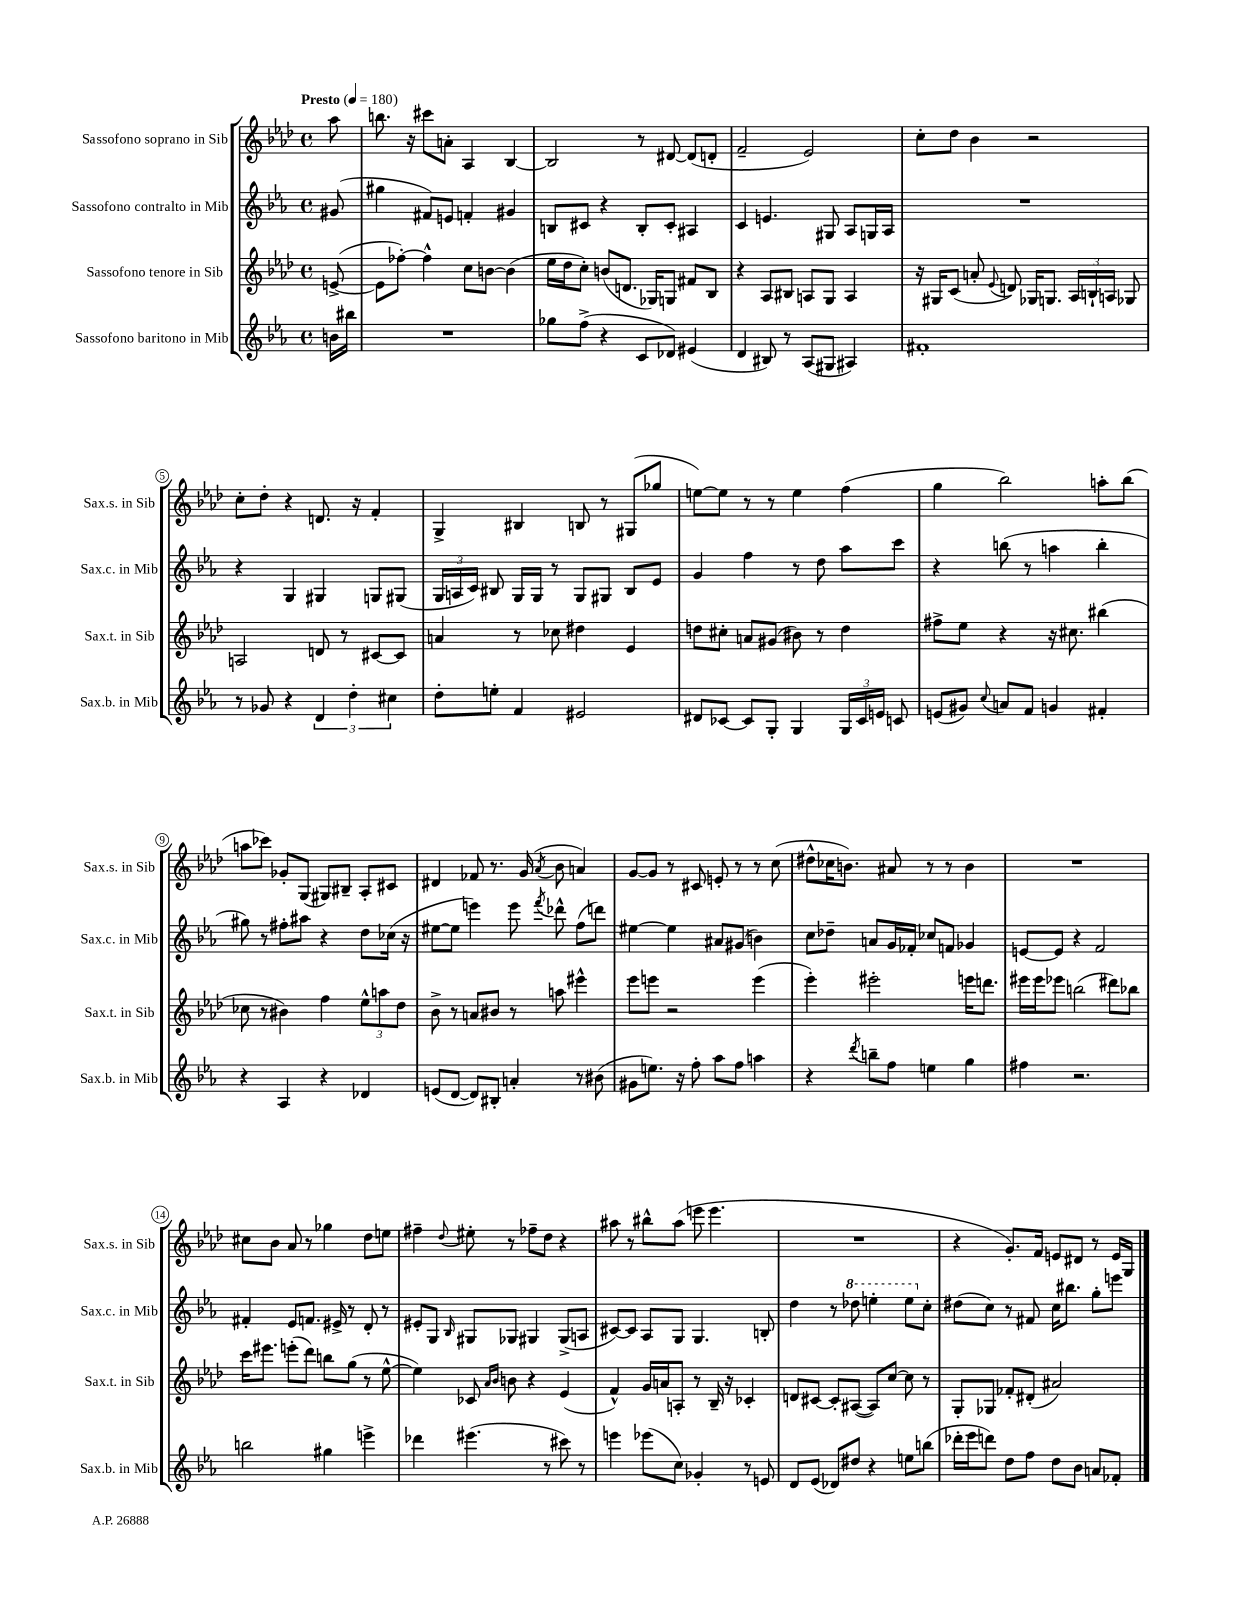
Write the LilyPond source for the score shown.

<<
\new StaffGroup <<
\new Staff = "s0" \with { instrumentName = "Sassofono soprano in Sib" shortInstrumentName = "Sax.s. in Sib" } {
    \clef treble \key aes \major \defaultTimeSignature \time 4/4 \partial 8 \tempo "Presto" 4 = 180
    \autoBeamOff aes''8 |
    b''8. r16 cis'''8[ a'8]-. aes4 bes4~ |
    bes2 r8 dis'8~ dis'8[( d'8]-. |
    f'2-- ees'2) |
    c''8[-. des''8] bes'4 r2 |
    c''8[-. des''8]-. r4 d'8. r16 f'4-. |
    g4-> bis4 b8 r8 gis8[( ges''8] |
    e''8[~) e''8] r8 r8 e''4 f''4( |
    g''4 bes''2) a''8[-. bes''8]( |
    a''8[ ces'''8]) ges'8[-. g8]( gis8[) bis8]-- aes8[-. cis'8] |
    dis'4 fes'8 r8. g'16( \acciaccatura { aes'8 } bes'8 a'4) |
    g'8[~ g'8] r8 cis'8 e'8-. r8 r8 c''8( |
    dis''8[-^ ces''16 b'8.]) ais'8 r8 r8 b'4 |
    R1 |
    cis''8[ bes'8] aes'8 r8 ges''4 des''8[ e''8] |
    fis''4-- \appoggiatura { des''8 } eis''8-. r8 fes''8[-- des''8] r4 |
    ais''8 r8 bis''8[-^ ais''8]( e'''8 e'''4. |
    R1 |
    r4 g'8.[-.) f'16] e'8[ dis'8] r8 e'16[ g16] \bar "|." |
}
\new Staff = "s1" \with { instrumentName = "Sassofono contralto in Mib" shortInstrumentName = "Sax.c. in Mib" } {
    \clef treble \key ees \major \defaultTimeSignature \time 4/4 \partial 8
    \autoBeamOff gis'8( |
    gis''4 fis'8[) e'8] f'4-. gis'4 |
    b8[ cis'8] r4 b8[-. cis'8]-. ais4 |
    c'4 e'4. gis8 aes8[ g16 aes16] |
    R1 |
    r4 g4 gis4 g8[ gis8]( |
    \tuplet 3/2 { g16[ a16 c'16]) } bis8 g16[ g16] r8 g8[ gis8] bis8[ ees'8] |
    g'4 f''4 r8 d''8 aes''8[ c'''8] |
    r4 b''8( r8 a''4 b''4-. |
    gis''8) r8 fis''8[-. ais''8] r4 d''8[ ces''16]( r16 |
    eis''8[~ eis''8] e'''4) e'''8 \acciaccatura { f'''8 } des'''8-^ f''8[( d'''8]) |
    eis''4~ eis''4 ais'8[ gis'8]( b'4) |
    c''8[ des''8]-- a'8[ g'16 fes'16]-. ces''8[ f'8] ges'4 |
    e'8[~ e'8] r4 f'2 |
    fis'4-. ees'8[ f'8.] eis'16-> r8 d'8-. r8 |
    eis'8[-. g8] \grace { bes16 } gis8[ ges8] gis4 gis8[->( a8] |
    cis'8[~) cis'8] aes8[ g8] g4. b8-. |
    d''4 r8 \ottava #1 des'''8 e'''4-. e'''8[ \ottava #0 c''8]-. |
    dis''8[( c''8]) r8 fis'8 c''16[ bis''8.] g''8[-. e'''8] \bar "|." |
}
\new Staff = "s2" \with { instrumentName = "Sassofono tenore in Sib" shortInstrumentName = "Sax.t. in Sib" } {
    \clef treble \key aes \major \defaultTimeSignature \time 4/4 \partial 8
    \autoBeamOff e'8~->( |
    e'8[ fes''8]~-.) fes''4-^ c''8[ b'8]~ b'4( |
    ees''16[ des''16 c''8]-.) b'8[( d'8.] ges16[) g8] fis'8[ bes8] |
    r4 aes8[ bis8] a8[ g8] a4 |
    r16 gis16[ c'8]( a'8-. \appoggiatura { ees'8 } d'8) ges16[ g8.] \tuplet 3/2 { aes16[ b16-! a16] } ges8 |
    a2 d'8 r8 cis'8[~ cis'8] |
    a'4 r8 ces''8 dis''4 ees'4 |
    d''8[ cis''8]-. a'8[ gis'8]( bis'8) r8 d''4 |
    fis''8[-> ees''8] r4 r16 cis''8. bis''4( |
    ces''8 r8 bis'4) f''4 \tuplet 3/2 { ees''8[-^ a''8 des''8] } |
    bes'8-> r8 a'8[ bis'8] r8 a''8 eis'''4-^ |
    ees'''8[ e'''8] r2 e'''4( |
    ees'''4-.) eis'''2-. e'''16[ d'''8.] |
    eis'''16[ eis'''16 ees'''8] b''2( dis'''8[) bes''8] |
    c'''16[ eis'''8.] e'''8[-.( des'''8]) b''8[ g''8]( r8 ees''8~-^ |
    ees''4) ces'8 \grace { aes'16[ bes'16] } b'8 r4 ees'4( |
    f'4-^) g'16[ a'16 a8]-. r8 bes16-- r16 ces'4-. |
    d'8[ cis'8]~ cis'8[-. ais8]~( ais8[) c''8]~ c''8 r8 |
    g8[-. ges8] fes'8[-. dis'8]-.( ais'2) \bar "|." |
}
\new Staff = "s3" \with { instrumentName = "Sassofono baritono in Mib" shortInstrumentName = "Sax.b. in Mib" } {
    \clef treble \key ees \major \defaultTimeSignature \time 4/4 \partial 8
    \autoBeamOff b'16[ bis''16] |
    R1 |
    ges''8[ f''8]->( r4 c'8[ des'8]) eis'4( |
    d'4 bis8) r8 aes8[( gis8] ais4) |
    fis'1-. |
    r8 ges'8 r4 \tuplet 3/2 { d'4 d''4-. cis''4 } |
    d''8[-. e''8]-. f'4 eis'2 |
    dis'8[ ces'8]~ ces'8[ g8]-. g4 \tuplet 3/2 { g16[ ces'16 e'16] } c'8 |
    e'8[( gis'8]) \appoggiatura { c''8 } a'8[ f'8] g'4 fis'4-. |
    r4 aes4 r4 des'4 |
    e'8[( d'8]~ d'8[) bis8]-. a'4-. r8 bis'8( |
    gis'8[ e''8.]) r16 f''8-. aes''8[ f''8] a''4 |
    r4 \acciaccatura { d'''8 } b''8[-- f''8] e''4 g''4 |
    fis''4 r2. |
    b''2 gis''4 e'''4-> |
    des'''4 eis'''4.( r8 cis'''8) r8 |
    e'''4 ees'''8[( c''8]) ges'4-. r8 e'8 |
    d'8[ ees'8]( des'8[) dis''8] r4 e''8[ b''8]( |
    des'''16[-. ees'''16 d'''8]) d''8[ f''8] d''8[ bes'8] a'8[ fes'8]-. \bar "|." |
}
>>
>>
\layout { \context { \Score \override BarNumber.stencil = #(make-stencil-circler 0.1 0.3 ly:text-interface::print) } }
